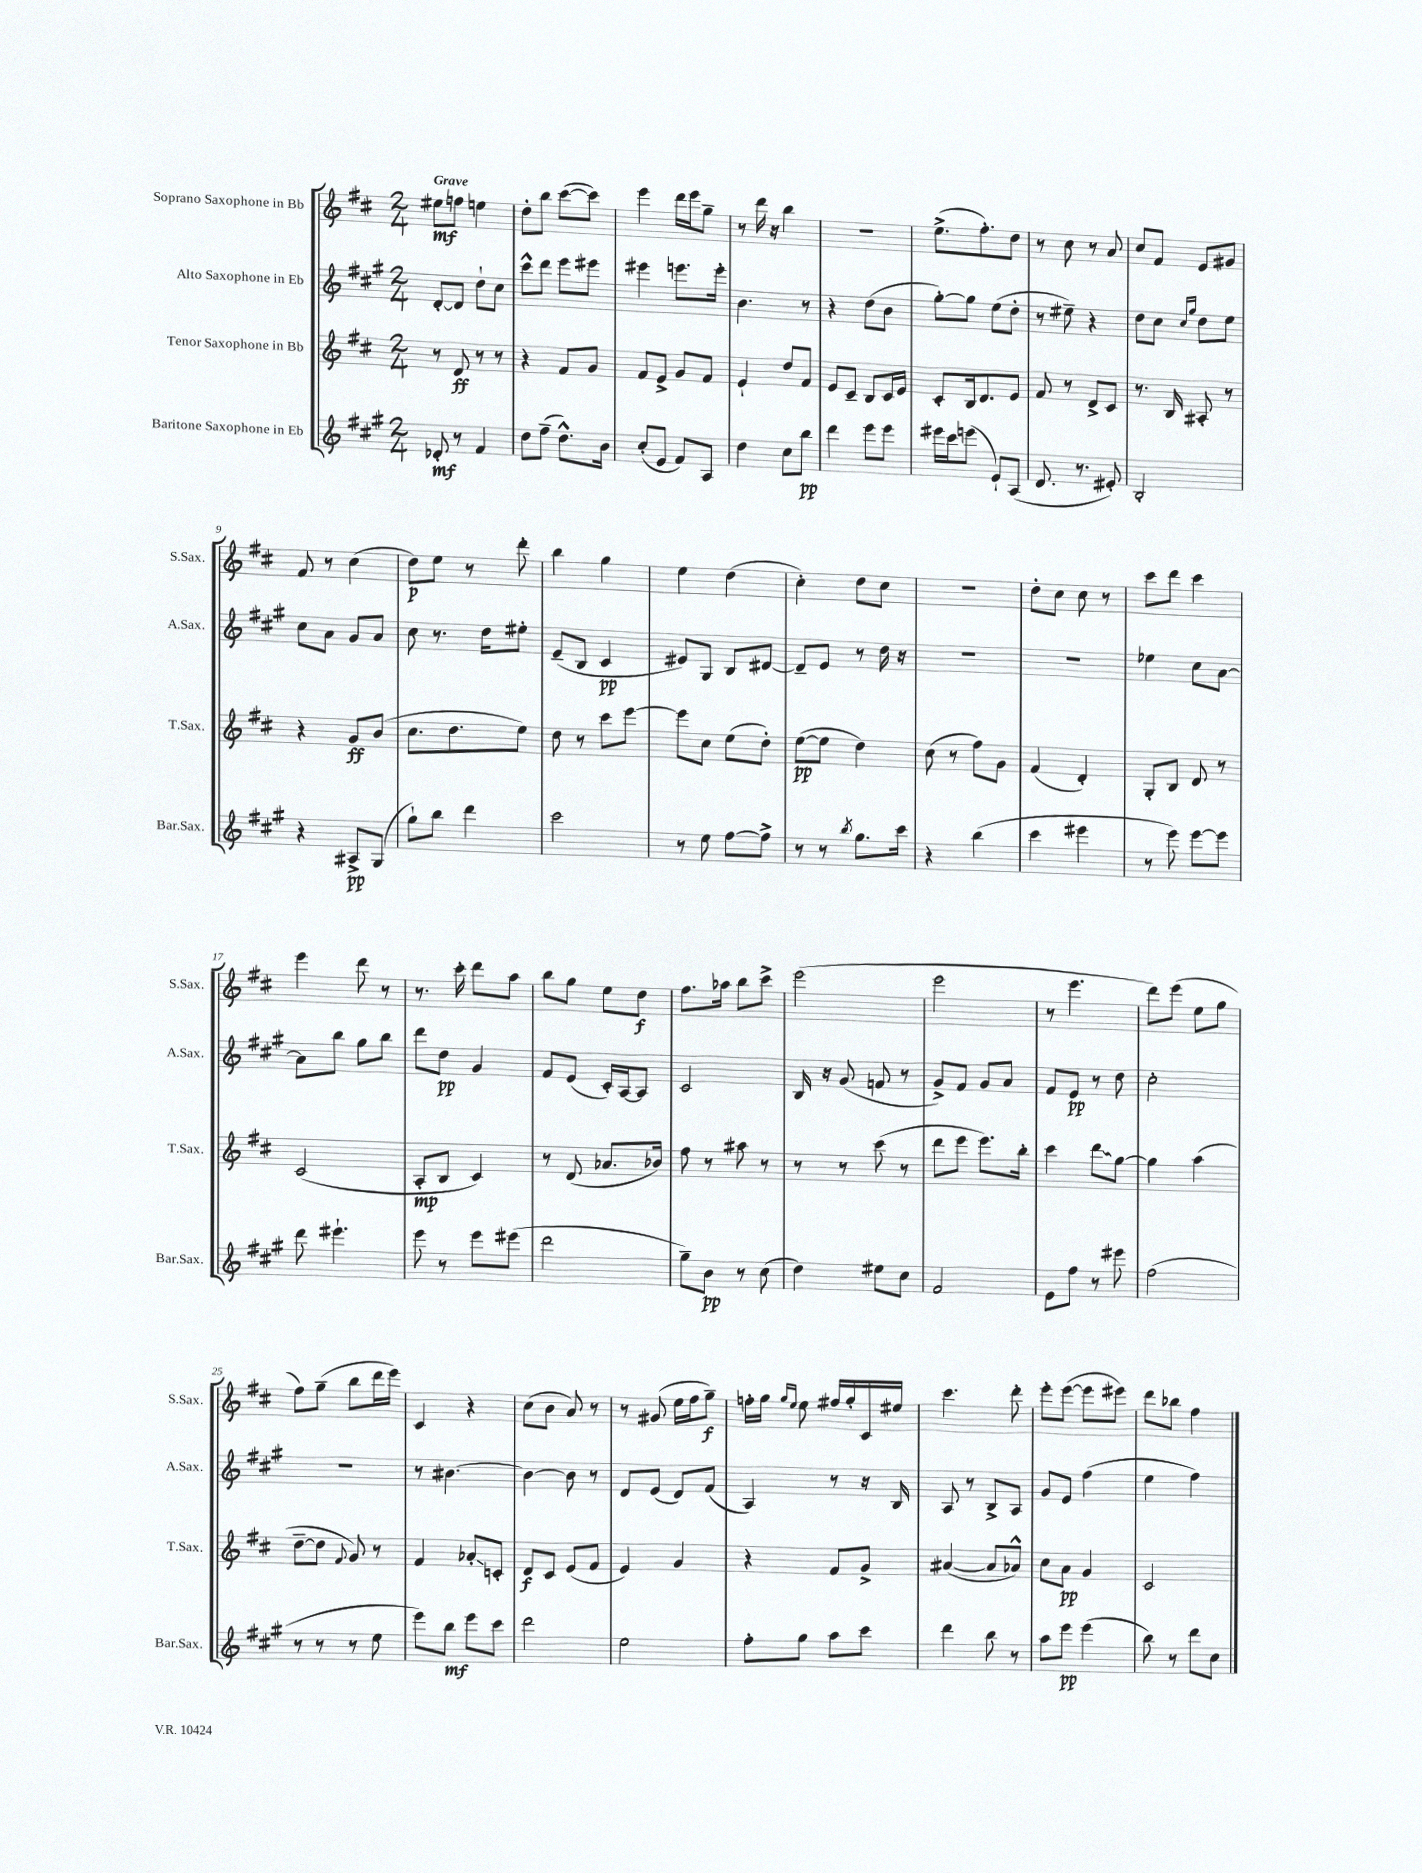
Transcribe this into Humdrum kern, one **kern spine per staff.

**kern	**kern	**kern	**kern
*staff4	*staff3	*staff2	*staff1
*clefG2	*clefG2	*clefG2	*clefG2
*k[f#c#g#]	*k[f#c#]	*k[f#c#g#]	*k[f#c#]
*M2/4	*M2/4	*M2/4	*M2/4
8d-'	8r	[8d'	8ee#
8r	8d	8d]	8ff
4f#	8r	8dd`	4ee
.	8r	8cc#	.
=	=	=	=
8dd	4r	8ccc#^^	8dd'
(8ff#~	.	8ddd	8bb
8.dd^^)	8f#	8eee	([8ccc#
.	8g	8eee#	8ccc#])
16b	.	.	.
=	=	=	=
(8cc#'	8f#	4eee#	4eee
8e	8e^	.	.
8f#)	8g	8.eee	16ddd
.	.	.	16eee
8A	8f#	.	8gg~
.	.	16eee'	.
=	=	=	=
4dd	4e`	4.b	8r
.	.	.	16ddd
.	.	.	16r
8cc#	8dd	.	4bb
8bb	8f#	8r	.
=	=	=	=
4ddd	8e	4r	2r
.	8c#~	.	.
8eee	8B	(8dd	.
8eee	16c#	8b	.
.	16e	.	.
=	=	=	=
16eee#	8c#'	[8gg#')	(8.ee^
16ccc#	.	.	.
(8eee	16B	8gg#]	.
.	8.d	.	8.ff#')
8e`)	.	(8ee	.
(8A	8e	8dd'	8dd
=	=	=	=
8.d	8f#	8r	8r
.	8r	8ee#~)	8cc#
8.r	.	.	.
.	8d^	4r	8r
8e#')	8c#	.	8a
=	=	=	=
2B'	8.r	8dd	8cc#
.	.	8cc#	8f#
.	16B	.	.
.	.	16qqcc#	.
.	.	16qqgg#	.
.	8A#'	8dd	8e
.	8r	8ee	8g#
=	=	=	=
4r	4r	8cc#	8f#
.	.	8a	8r
8A#^	8g	8g#	(4cc#
(8G#	(8b	8a	.
=	=	=	=
8gg#`)	8.cc#	8cc#	8dd)
8bb	.	8.r	8ee
.	8.dd	.	.
4ddd	.	.	8r
.	.	16dd	.
.	8ee)	8ee#'	8ddd'
=	=	=	=
2ccc#	8dd	(8e~	4bb
.	8r	8B	.
.	8ccc#	4c#	4gg
.	[8eee	.	.
=	=	=	=
8r	8eee]	8e#)	4ee
8ee	8cc#	8G#	.
[8ff#	(8ee	8B	(4dd
8ff#^]	8dd')	[8d#	.
=	=	=	=
8r	([8ee	8d#~]	4cc#')
8r	8ee]	8e	.
8qbb	.	.	.
8.gg#	4dd)	8r	8dd
.	.	16dd	8cc#
16ccc#	.	16r	.
=	=	=	=
4r	(8cc#	2r	2r
.	8r	.	.
(4bb	8ff#)	.	.
.	8g	.	.
=	=	=	=
4ccc#	(4f#	2r	8dd'
.	.	.	8cc#
4eee#	4d')	.	8cc#
.	.	.	8r
=	=	=	=
8r	8G'	4ee-	8ccc#
8eee)	8B	.	8ddd
[8eee	8d	8cc#	4ccc#
8eee]	8r	[8a	.
=	=	=	=
8ddd	(2c#	8a]	4eee
4.eee#`	.	8bb	.
.	.	8gg#	8ddd
.	.	8bb	8r
=	=	=	=
8eee	8A'	8ddd	8.r
8r	8B	8dd	.
.	.	.	16ccc#'
8eee	4c#)	4g#	8ddd
(8eee#	.	.	8aa
=	=	=	=
2ddd	8r	8f#	8bb
.	(8d	(8e	8gg
.	8.a-	16c#')	8ee
.	.	[16A	.
.	.	8A]	8dd
.	16b-)	.	.
=	=	=	=
8gg#~)	8ff#	2c#	8.ff#
8b	8r	.	.
.	.	.	16aa-
8r	8aa#	.	8bb
(8cc#	8r	.	8ccc#^
=	=	=	=
4dd)	8r	16B	(2eee
.	.	16r	.
.	8r	(8g#	.
8ee#	(8ccc#	8f	.
8cc#	8r	8r	.
=	=	=	=
2f#	8ddd	8g#^)	2eee
.	8eee	8f#	.
.	8.eee)	8g#	.
.	.	8a	.
.	16bb'	.	.
=	=	=	=
8e	4ccc#	8f#	8r
8ff#	.	8e	4.eee
8r	8ddd	8r	.
8eee#	[8gg	8dd	.
=	=	=	=
(2ff#	4gg]	2cc#'	8ddd)
.	.	.	(8eee
.	(4aa	.	8ee
.	.	.	8gg
=	=	=	=
8r	[8dd~	2r	8ff#)
8r	8dd]	.	(8gg~
.	8qqf#	.	.
8r	8g)	.	8bb
8ee	8r	.	16ddd
.	.	.	16eee)
=	=	=	=
8eee)	4f#	8r	4c#
8bb	.	[4.b#	.
8eee	8a-'	.	4r
8ccc#	8c'	.	.
=	=	=	=
2ddd	8d	4b#_	(8cc#
.	8c#	.	8b
.	(8e	8b#]	8a)
.	8f#	8r	8r
=	=	=	=
2ee	4e)	8d	8r
.	.	(8e	(8g#
.	4g	8d)	16ee
.	.	.	16ff#
.	.	(8f#	8gg~)
=	=	=	=
8ff#'	4r	4A)	16ff'
.	.	.	16gg
.	.	.	16qqgg
.	.	.	16qqee
8gg#	.	.	8ee
8aa	8f#	8r	16ff#
.	.	.	16gg'
8ccc#	8g^	16r	16c#
.	.	16B	16ee#
=	=	=	=
4ddd	([4a#	8A	4.ccc#
.	.	8r	.
8bb	8a#]	8B^	.
8r	8a-^^)	8A	8ddd'
=	=	=	=
8aa	8cc#	8g#	8eee'
8eee	8a	8e	([8eee
(4eee	4g	(4ff#	8eee]
.	.	.	8eee#)
=	=	=	=
8bb)	2c#	4ee	8ddd
8r	.	.	8bb-
8ddd	.	4ff#)	4ff#
8cc#	.	.	.
==	==	==	==
*-	*-	*-	*-
